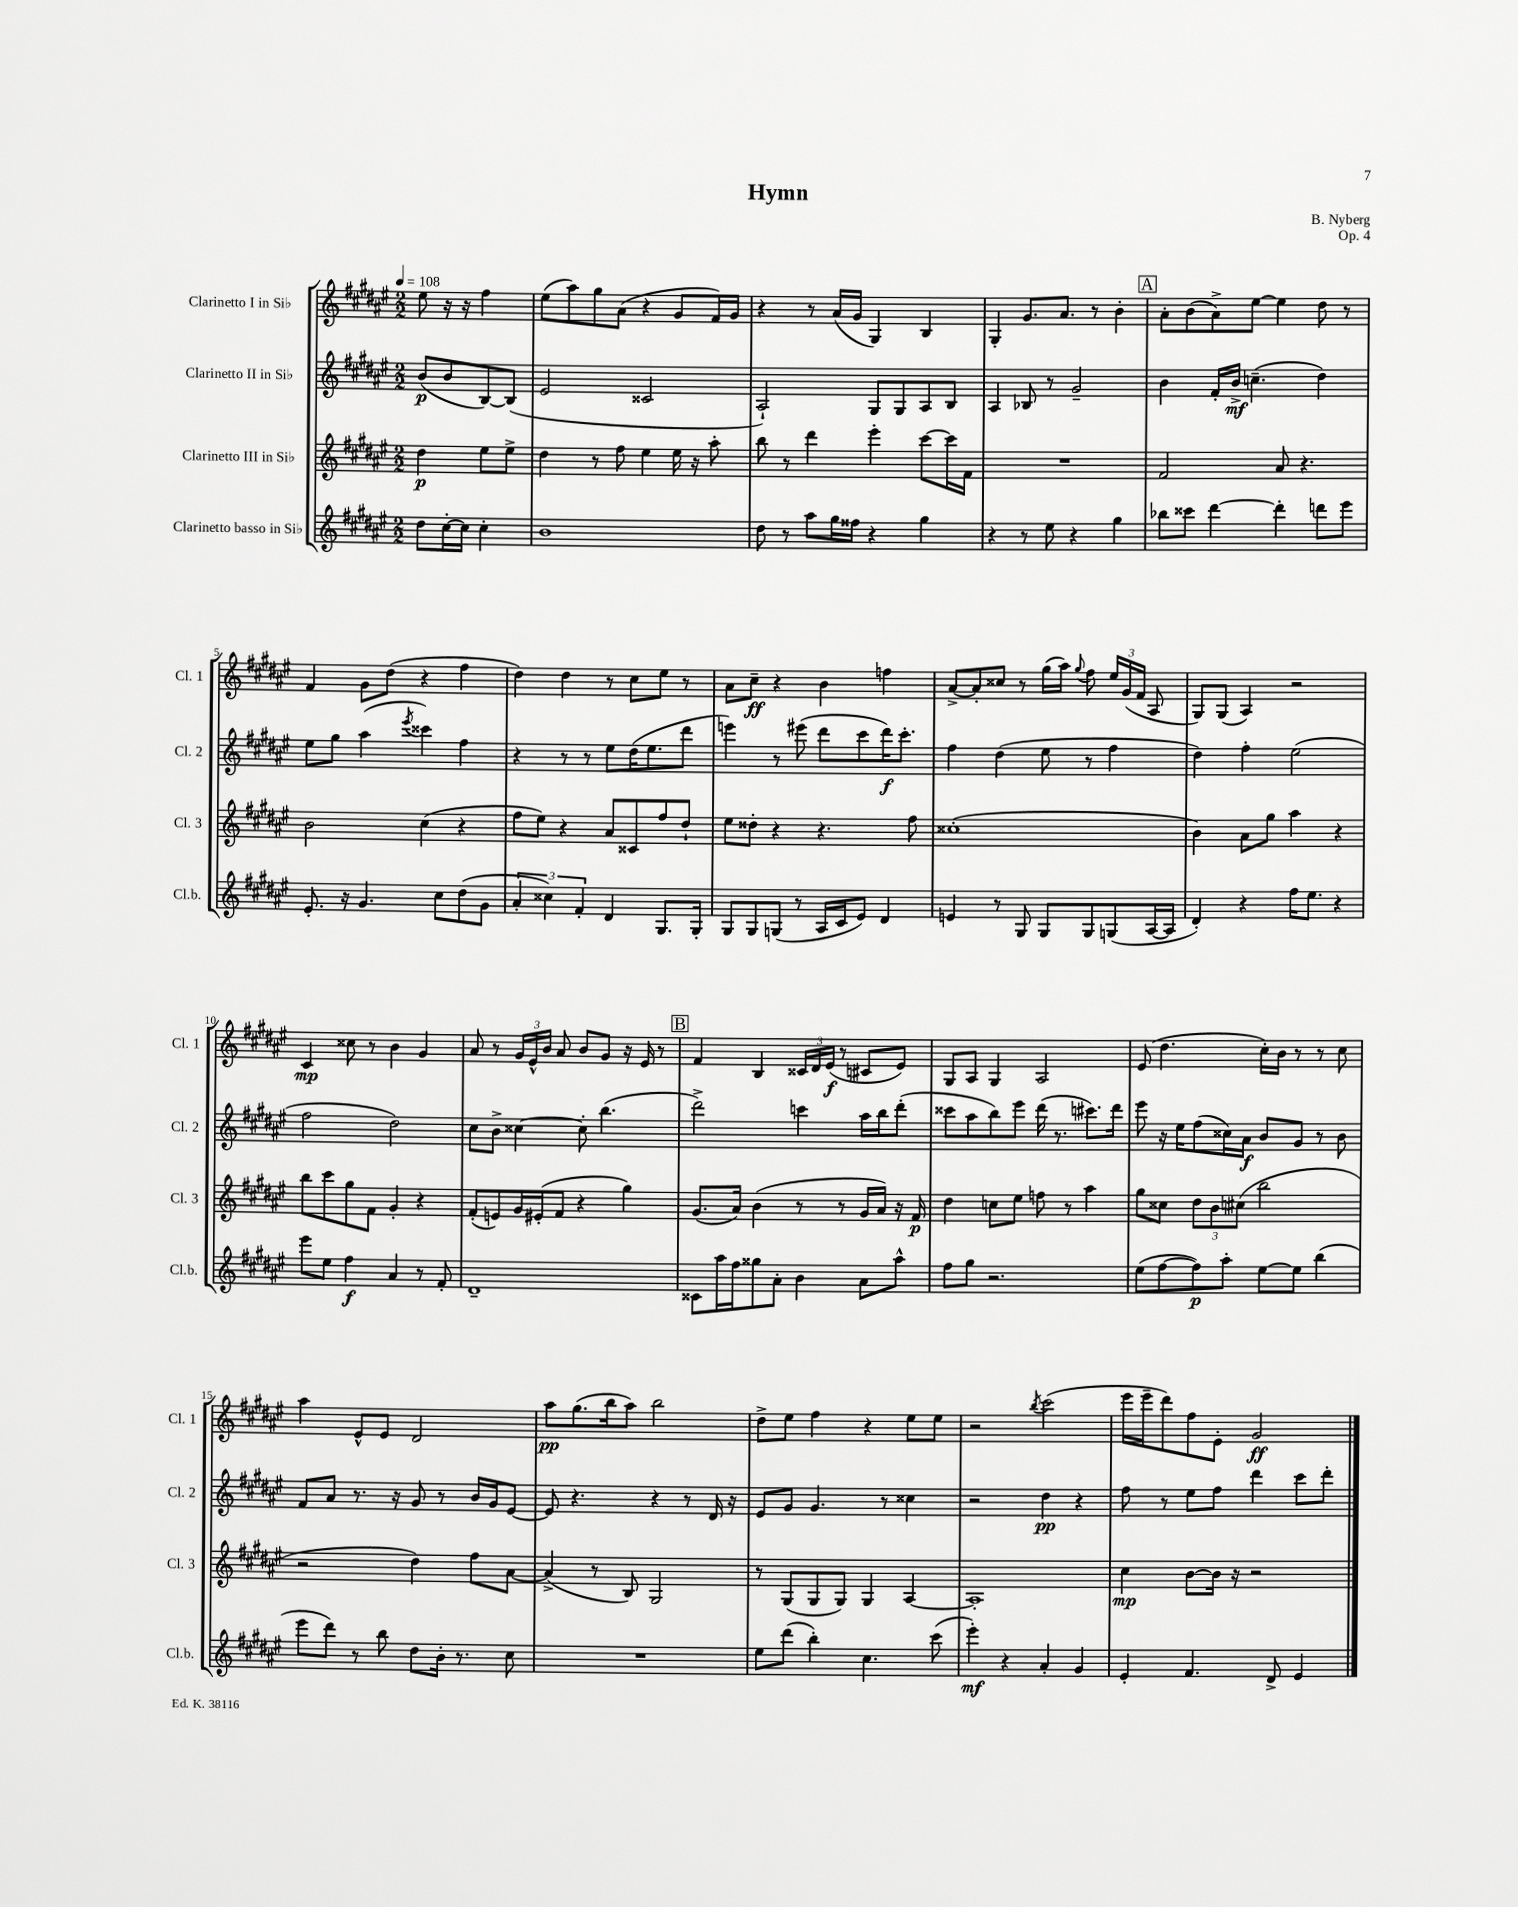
\header { title = "Hymn" composer = "B. Nyberg" opus = "Op. 4" }
<<
\new StaffGroup <<
\new Staff = "s0" \with { instrumentName = "Clarinetto I in Sib" shortInstrumentName = "Cl. 1" } {
    \clef treble \key fis \major \numericTimeSignature \time 2/2 \partial 2 \tempo 4 = 108
    \autoBeamOff eis''8 r16 r16 fis''4 |
    eis''8[( ais''8) gis''8 ais'8]( r4 gis'8[ fis'16) gis'16] |
    r4 r8 ais'16[( gis'16] gis4) b4 |
    gis4-. gis'8.[ ais'8.] r8 b'4-. |
    \mark \markup { \box "A" } ais'8[-. b'8( ais'8->) eis''8]~ eis''4 dis''8 r8 |
    fis'4 gis'8[ dis''8]( r4 fis''4 |
    dis''4) dis''4 r8 cis''8[ eis''8] r8 |
    ais'8[ cis''8]--\ff r4 b'4 f''4 |
    ais'8[~-> ais'8-. cisis''8] r8 gis''16[( ais''16]) \appoggiatura { gis''8 } fis''8 \tuplet 3/2 { eis''16[ gis'16( fis'16] } ais8 |
    gis8[) gis8]( ais4) r2 |
    cis'4\mp cisis''8 r8 b'4 gis'4 |
    ais'8 r8 \tuplet 3/2 { gis'16[ eis'16-^ b'16] } ais'8 b'8[ gis'8] r16 eis'16 r8 |
    \mark \markup { \box "B" } fis'4 b4 \tuplet 3/2 { cisis'16[ dis'16 eis'16]\f( } r8 cis'8[ eis'8]) |
    gis8[ ais8] gis4 ais2 |
    eis'8( dis''4. cis''16[-.) b'16] r8 r8 cis''8 |
    ais''4 eis'8[-^ eis'8] dis'2 |
    ais''8[\pp gis''8.( b''16 ais''8]) b''2 |
    dis''8[-> eis''8] fis''4 r4 eis''8[ eis''8] |
    r2 \acciaccatura { b''8 } cis'''2( |
    eis'''16[ eis'''16-- dis'''8) fis''8 eis'8]-. gis'2\ff \bar "|." |
}
\new Staff = "s1" \with { instrumentName = "Clarinetto II in Sib" shortInstrumentName = "Cl. 2" } {
    \clef treble \key fis \major \numericTimeSignature \time 2/2 \partial 2
    \autoBeamOff b'8[\p( b'8 b8~) b8]( |
    eis'2 cisis'2 |
    ais2-!) gis8[ gis8 ais8 b8] |
    ais4 bes8 r8 gis'2-- |
    \mark \markup { \box "A" } b'4 fis'16[-. b'16]->\mf c''4.--( dis''4) |
    eis''8[ gis''8] ais''4( \acciaccatura { eis'''8 } cisis'''4) fis''4 |
    r4 r8 r8 eis''8[ dis''16( eis''8. dis'''8] |
    e'''4) r8 eis'''8( dis'''8[ cis'''8 dis'''16\f) cis'''8.]-. |
    fis''4 dis''4( eis''8 r8 fis''4 |
    dis''4) fis''4-. eis''2( |
    fis''2 dis''2) |
    cis''8[ b'8]-> cisis''4~ cisis''8-. b''4.( |
    \mark \markup { \box "B" } dis'''2->) c'''4 ais''16[ b''16 dis'''8]-.( |
    cisis'''8[ ais''8 b''8) eis'''8] dis'''16( r8. cis'''8.[) dis'''16] |
    eis'''8 r16 eis''16[ fis''8( cisis''16) ais'16]\f b'8[ gis'8] r8 b'8 |
    fis'8[ ais'8] r8. r16 gis'8 r8 b'16[ gis'16 eis'8]~ |
    eis'8 r4. r4 r8 dis'16 r16 |
    eis'8[ gis'8] gis'4. r8 cisis''4 |
    r2 dis''4\pp r4 |
    fis''8 r8 eis''8[ fis''8] dis'''4 cis'''8[ dis'''8]-. \bar "|." |
}
\new Staff = "s2" \with { instrumentName = "Clarinetto III in Sib" shortInstrumentName = "Cl. 3" } {
    \clef treble \key fis \major \numericTimeSignature \time 2/2 \partial 2
    \autoBeamOff dis''4\p eis''8[ eis''8]-> |
    dis''4 r8 fis''8 eis''4 eis''16 r16 ais''8-. |
    b''8 r8 dis'''4 eis'''4-. cis'''8[~ cis'''16 fis'16] |
    R1 |
    \mark \markup { \box "A" } fis'2 ais'8 r4. |
    b'2 cis''4( r4 |
    fis''8[ eis''8]) r4 ais'8[ cisis'8 fis''8 dis''8]-! |
    eis''8[ disis''8]-. r4 r4. fis''8 |
    cisis''1-.( |
    b'4) ais'8[ gis''8] ais''4 r4 |
    b''8[ cis'''8 gis''8 fis'8] gis'4-. r4 |
    fis'8[-.( e'8) gis'16 eis'16-.( fis'8] r4 gis''4) |
    \mark \markup { \box "B" } gis'8.[( ais'16]) b'4( r8 r8 gis'16[ ais'16]) r16 fis'16\p |
    dis''4 c''8[ eis''8] f''8 r8 ais''4 |
    gis''8[ cisis''8] \tuplet 3/2 { dis''8[ b'8 cis''8]( } b''2 |
    r2 dis''4) fis''8[ ais'8]~ |
    ais'4->( r8 b8) gis2 |
    r8 gis8[( gis8 gis8]) gis4 ais4~ |
    ais1-. |
    cis''4\mp b'8[~ b'16] r16 r2 \bar "|." |
}
\new Staff = "s3" \with { instrumentName = "Clarinetto basso in Sib" shortInstrumentName = "Cl.b." } {
    \clef treble \key fis \major \numericTimeSignature \time 2/2 \partial 2
    \autoBeamOff dis''8[ cis''16~-. cis''16] cis''4-. |
    b'1 |
    dis''8 r8 ais''8[ gis''16 fisis''16] r4 gis''4 |
    r4 r8 eis''8 r4 gis''4 |
    \mark \markup { \box "A" } bes''8[ cisis'''8] dis'''4~ dis'''4-. d'''8[ eis'''8] |
    eis'8.-. r16 gis'4. cis''8[ dis''8( gis'8] |
    \tuplet 3/2 { ais'4-. cisis''4) fis'4-. } dis'4 gis8.[ gis16]-. |
    gis8[ gis8 g8]( r8 ais16[ cis'16 eis'8]) dis'4 |
    e'4 r8 gis8 gis8[ gis8 g8( ais16~ ais16] |
    dis'4-.) r4 fis''16[ eis''8.] r4 |
    eis'''8[ eis''8] fis''4\f ais'4 r8 fis'8-. |
    dis'1-- |
    \mark \markup { \box "B" } cisis'8[ ais''16 fis''16 gisis''8 ais'8]-. b'4 ais'8[ ais''8]-^ |
    fis''8[ gis''8] r2. |
    eis''8[( fis''8~ fis''8\p) ais''8]-. eis''8[~ eis''8] b''4( |
    eis'''8[ dis'''8]) r8 b''8 dis''8[ b'16]-. r8. cis''8 |
    R1 |
    eis''8[ dis'''8]( b''4-.) cis''4. cis'''8( |
    eis'''4-.\mf) r4 ais'4-. gis'4 |
    eis'4-. fis'4. dis'8-> eis'4 \bar "|." |
}
>>
>>
